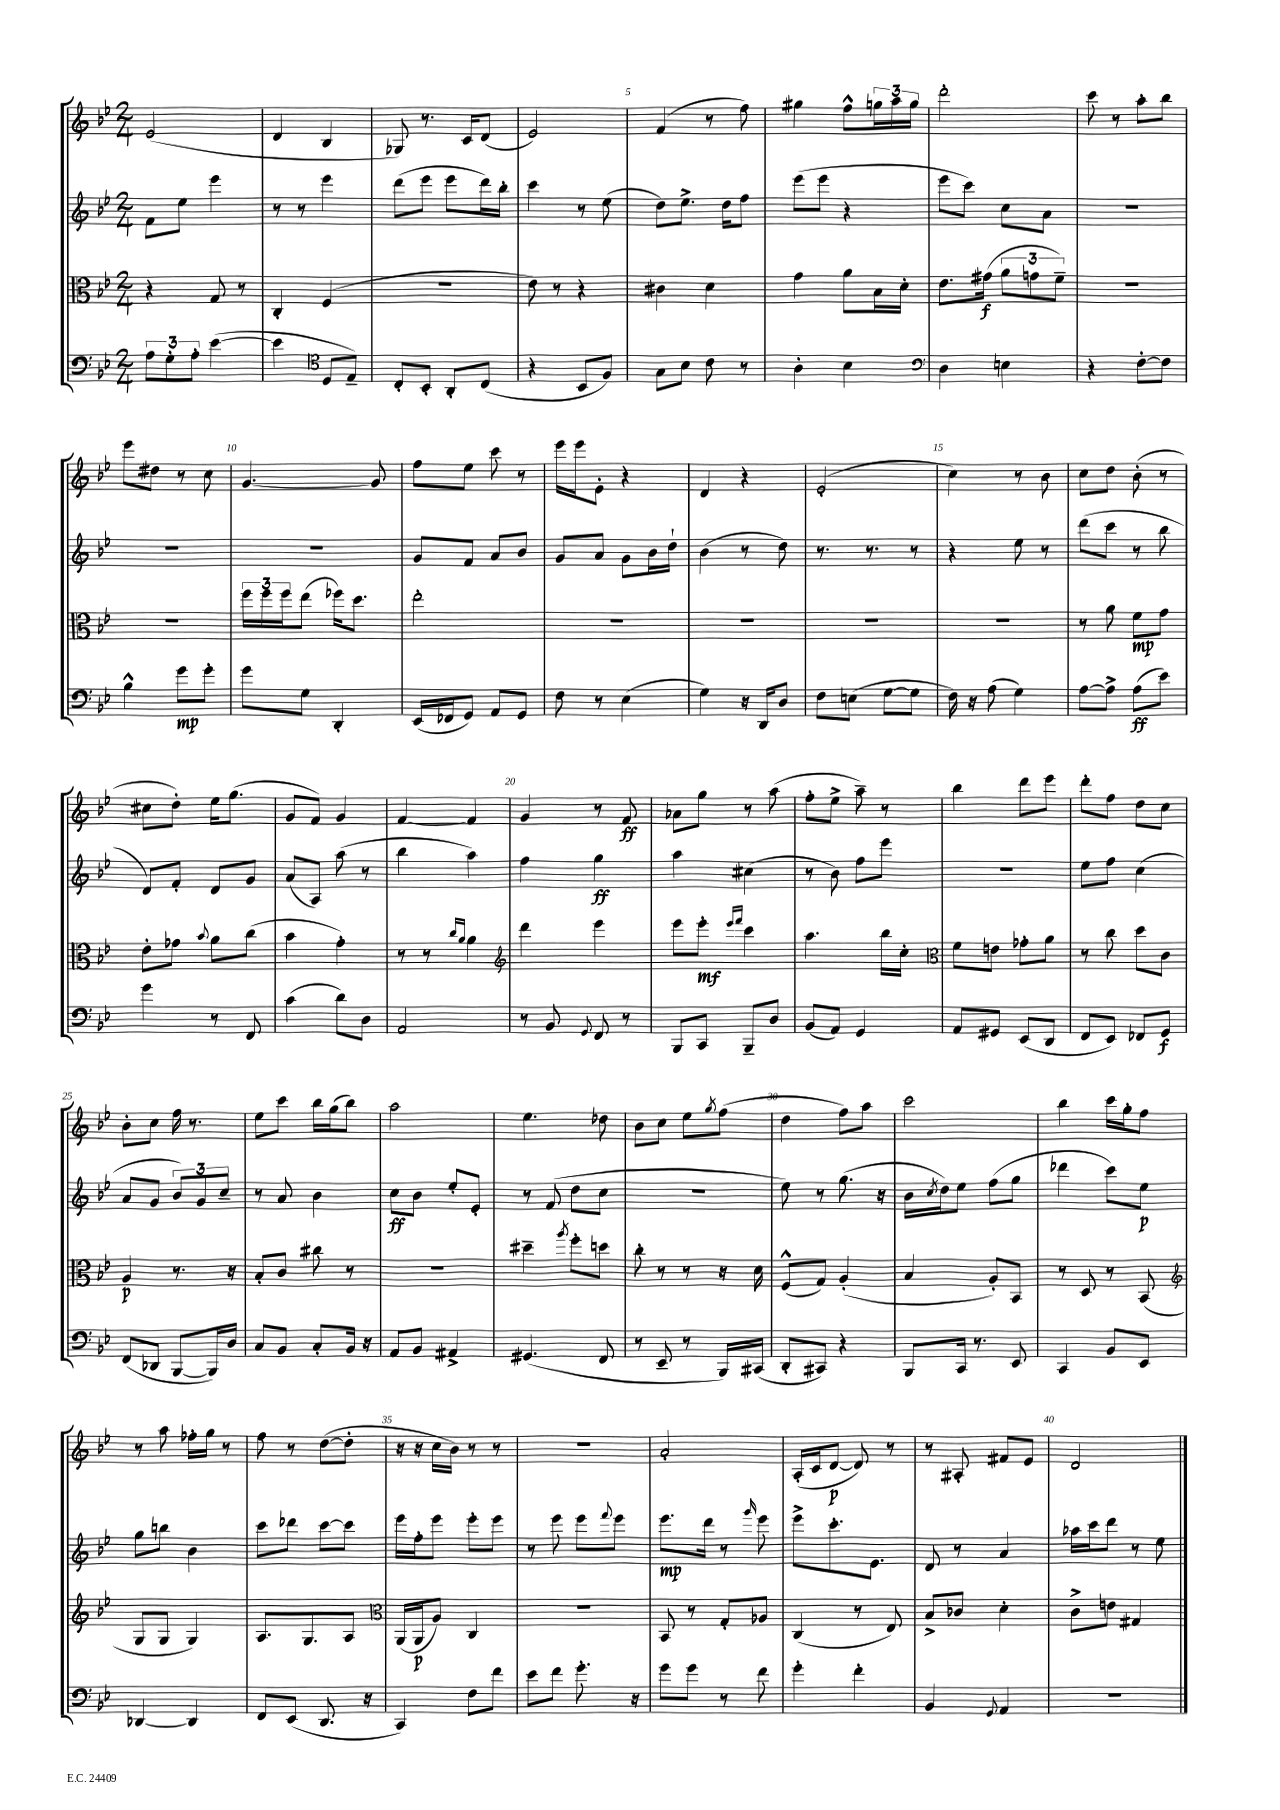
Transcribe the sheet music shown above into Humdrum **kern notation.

**kern	**kern	**kern	**kern
*staff4	*staff3	*staff2	*staff1
*clefF4	*clefC3	*clefG2	*clefG2
*k[b-e-]	*k[b-e-]	*k[b-e-]	*k[b-e-]
*M2/4	*M2/4	*M2/4	*M2/4
12A	4r	8f	(2e-
12G'	.	.	.
.	.	8ee-	.
12A'	.	.	.
([4e-	8G	4eee-	.
.	8r	.	.
=	=	=	=
4e-]	4C'	8r	4d
.	.	8r	.
*clefC4	*	*	*
8D	(4F	4eee-	4B-
8E-~)	.	.	.
=	=	=	=
8C'	2r	(8ddd	8G-)
8BB-'	.	8eee-	8.r
8AA'	.	8eee-	.
.	.	.	16c
(8C	.	16ddd)	(8d
.	.	16bb-'	.
=	=	=	=
4r	8e-)	4ccc	2e-)
.	8r	.	.
8BB-	4r	8r	.
8F)	.	(8ee-	.
=	=	=	=
8G	4c#	8dd)	(4f
8B-	.	8.ee-^	.
8c	4d	.	8r
.	.	16dd	.
8r	.	8ff	8ff)
=	=	=	=
4A'	4g	(8eee-	4gg#
.	.	8eee-	.
4B-	8a	4r	8ff^^
.	16B-	.	24gg
.	.	.	24aa
.	16d'	.	.
.	.	.	24gg
=	=	=	=
*clefF4	*	*	*
4D	8.e-	8eee-	2ddd'
.	.	8ccc)	.
.	(16g#	.	.
4E	12a	8cc	.
.	12g	.	.
.	.	8a	.
.	12f~)	.	.
=	=	=	=
4r	2r	2r	8ccc
.	.	.	8r
[8F'	.	.	8aa'
8F]	.	.	8bb-
=	=	=	=
4B-^^	2r	2r	8eee-
.	.	.	8dd#
8g	.	.	8r
8g'	.	.	8cc
=	=	=	=
8g	24ff	2r	[4.g
.	24ff	.	.
.	24ff	.	.
8G	(8ee-	.	.
4DD'	16ff-)	.	.
.	8.dd	.	.
.	.	.	8g]
=	=	=	=
(16EE-	2ee-'	8g	8ff
16FF-	.	.	.
8GG)	.	8f	8ee-
8AA	.	8a	8ccc
8GG	.	8b-	8r
=	=	=	=
8F	2r	8g	16eee-
.	.	.	16eee-
8r	.	8a	8e-'
(4E-	.	8g	4r
.	.	16b-	.
.	.	16dd`	.
=	=	=	=
4G)	2r	(4b-	4d
16r	.	8r	4r
16DD	.	.	.
8D	.	8dd)	.
=	=	=	=
8F	2r	8.r	(2e-'
(8E	.	.	.
.	.	8.r	.
[8G	.	.	.
8G]	.	8r	.
=	=	=	=
16F)	2r	4r	4cc)
16r	.	.	.
(8A	.	.	.
4G)	.	8ee-	8r
.	.	8r	8b-
=	=	=	=
[8A	8r	(8ddd	8cc
8A^]	8a	8ccc	8dd
(8A	8f	8r	(8b-'
8e-)	8g	8bb-	8r
=	=	=	=
4g	8e-'	8d)	8cc#
.	8g-	8f'	8dd')
.	8qqb-	.	.
8r	8a	8d	16ee-
.	.	.	(8.gg
8FF	(8cc	8g	.
=	=	=	=
(4c	4b-	(8a	8g
.	.	8A)	8f)
8d)	4g')	(8aa	4g
8D	.	8r	.
=	=	=	=
2AA	8r	4bb-	[4f
.	8r	.	.
.	16qqcc	.	.
.	16qqa	.	.
.	4a	4aa)	4f]
=	=	=	=
*	*clefG2	*	*
8r	4ddd	4ff	4g
8BB-	.	.	.
8qqGG	.	.	.
8FF	4eee-	4gg	8r
8r	.	.	8f
=	=	=	=
8BBB-	8eee-	4aa	8a-
8CC	8eee-'	.	8gg
.	16qqeee-	.	.
.	16qqfff	.	.
8BBB-~	4ccc	(4cc#	8r
8D	.	.	(8aa
=	=	=	=
(8BB-	4.aa	8r	8ff'
8AA)	.	8b-)	8ee-^
4GG	.	8ff	8aa~)
.	16bb-	8eee-	8r
.	16cc'	.	.
=	=	=	=
*	*clefC3	*	*
8AA	8f	2r	4bb-
8GG#	8e	.	.
(8EE-	8g-'	.	8ddd
8DD	8a	.	8eee-
=	=	=	=
8FF	8r	8ee-	8ddd'
8EE-)	8cc	8ff	8ff
8FF-	8dd	(4cc	8dd
8GG	8c	.	8cc
=	=	=	=
(8FF	4A	8a	8b-'
8DD-	.	8g	8cc
[8BBB-	8.r	12b-)	16ff
.	.	.	8.r
.	.	12g	.
16BBB-])	.	.	.
.	.	12cc~	.
16D	16r	.	.
=	=	=	=
8C	8B-'	8r	8ee-
8BB-	8c	8a	8ccc
8C'	8cc#	4b-	16bb-
.	.	.	(16gg
16BB-	8r	.	8bb-)
16r	.	.	.
=	=	=	=
8AA	2r	8cc	2aa
8BB-	.	8b-	.
4AA#^	.	8ee-'	.
.	.	8e-'	.
=	=	=	=
(4.GG#	4dd#~	8r	4.ee-
.	.	(8f	.
.	8qaa	.	.
.	8ff'	8dd	.
8FF	8dd	8cc	8dd-
=	=	=	=
8r	8cc'	2r	8b-
8EE-~	8r	.	8cc
8r	8r	.	8ee-
.	.	.	8qgg
16BBB-)	16r	.	(8ff
(16CC#	16d	.	.
=	=	=	=
8DD'	(8F^^	8ee-)	4dd
8CC#)	8G)	8r	.
4r	(4A'	(8.gg	8ff)
.	.	.	8aa
.	.	16r	.
=	=	=	=
8BBB-	4B-	16b-	2ccc
.	.	8qcc	.
.	.	16dd)	.
16CC	.	8ee-	.
8.r	.	.	.
.	8A')	(8ff	.
8EE-	8BB-	8gg	.
=	=	=	=
4CC	8r	4ddd-	4bb-
.	8D	.	.
8BB-	8r	8ccc)	16ccc
.	.	.	16gg'
8EE-	(8BB-	8ee-	8ff
=	=	=	=
*	*clefG2	*	*
[4DD-	8G	8gg	8r
.	8G	8bb	8aa
4DD-]	4G)	4b-	16ff-'
.	.	.	16gg
.	.	.	8r
=	=	=	=
8FF	8.A	8ccc	8ff
(8EE-	.	8ddd-	8r
.	8.G	.	.
8.DD	.	[8ccc	([8dd
.	8A	8ccc]	8dd']
16r	.	.	.
=	=	=	=
*	*clefC3	*	*
4CC)	(16AA	16eee-	16r
.	16AA	16ff'	16r
.	8A)	8eee-	16cc
.	.	.	16b-)
8F	4C	8eee-'	8r
8f	.	8eee-	8r
=	=	=	=
8e-	2r	8r	2r
8f	.	8eee-	.
8.g'	.	8eee-	.
.	.	8qqfff	.
.	.	8eee-	.
16r	.	.	.
=	=	=	=
8g	8BB-	8.eee-	2a'
8g	8r	.	.
.	.	16ddd	.
8r	8G'	8r	.
.	.	16qqggg	.
8f	8A-	8eee-	.
=	=	=	=
4g'	(4C	8eee-^	(16A'
.	.	.	16c
.	.	8.ccc'	[8d
4f'	8r	.	8d])
.	.	8.e-	.
.	8E-)	.	8r
=	=	=	=
4BB-	8B-^	8d	8r
.	8c-	8r	8A#'
8qqGG	.	.	.
4AA	4d'	4a	8f#
.	.	.	8e-
=	=	=	=
2r	8c^	16aa-	2d
.	.	16ccc	.
.	8e	8ddd	.
.	4G#	8r	.
.	.	8ee-	.
==	==	==	==
*-	*-	*-	*-
